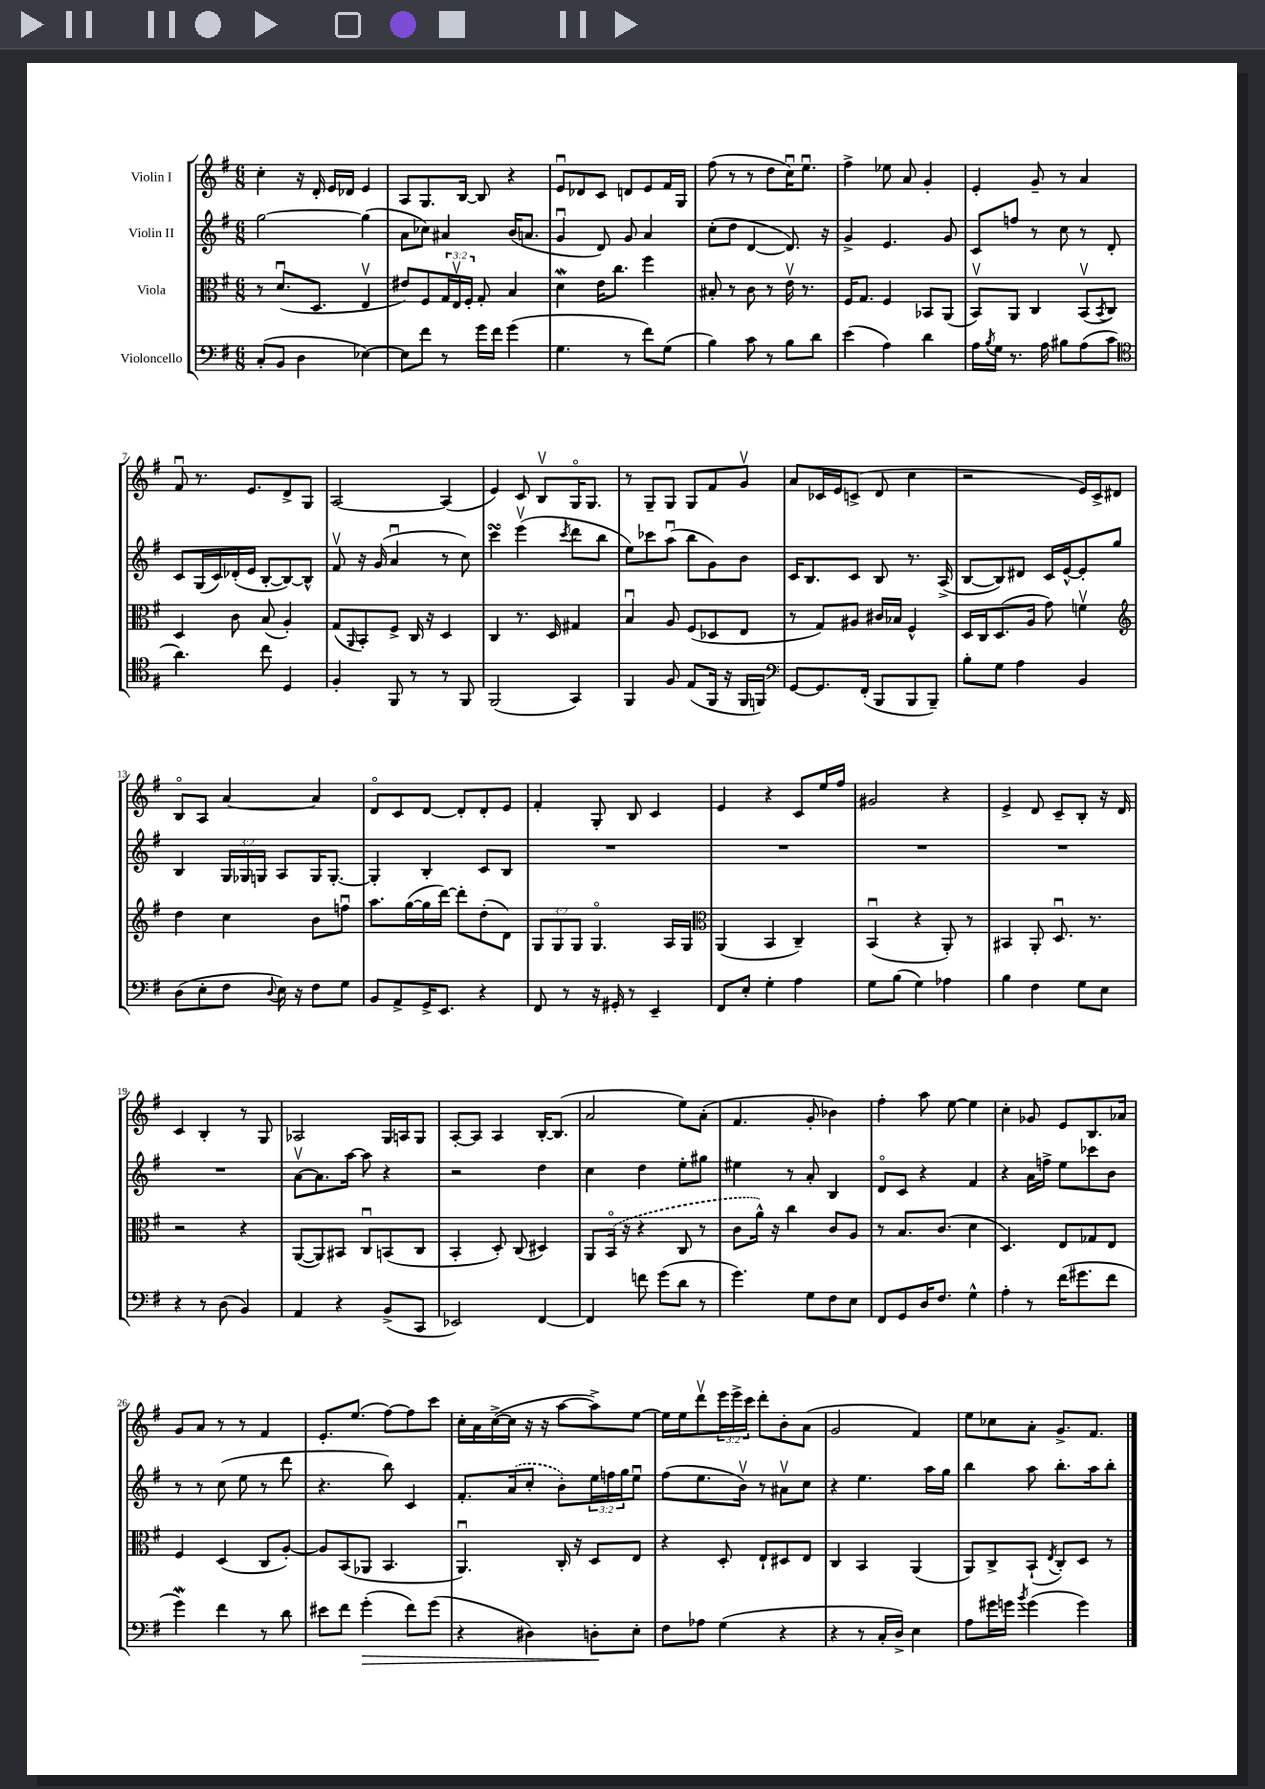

**kern	**kern	**kern	**kern
*staff4	*staff3	*staff2	*staff1
*clefF4	*clefC3	*clefG2	*clefG2
*k[f#]	*k[f#]	*k[f#]	*k[f#]
*M6/8	*M6/8	*M6/8	*M6/8
(8C'	8r	[2gg	4cc'
8BB	(8.du	.	.
4D	.	.	16r
.	8.D	.	16d'
.	.	.	16e
.	.	.	16d-
[4E-)	4Ev	(4gg]	4e
=	=	=	=
8E-]	8e#)	8a	8A
8f#	8F#	8cc-)	8.G
8r	24G	4a#	.
.	24Ev	.	.
.	.	.	[16B
.	24F#'	.	.
16g	8G'	.	8B]
16f#	.	.	.
(4g	4B	(16b	4r
.	.	8.a	.
=	=	=	=
4.G	4d	4gu	8eu
.	.	.	8d-
.	16e	8d)	8c
.	8.cc	.	.
8r	.	8g	8d
8f#)	4ff#	4a	8e
(8G	.	.	16f#
.	.	.	16G
=	=	=	=
4B)	8B#'	(8cc'	(8ff#
.	8r	8dd	8r
8c	8c	[4d	8r
8r	8r	.	8dd
8B	16ev	8.d])	16ccu)
.	8.r	.	8.eeu
8d	.	.	.
.	.	16r	.
=	=	=	=
(4e	16F#	4g^	4ff#^
.	8.G	.	.
4A)	4F#	4.e	8ee-
.	.	.	8a
4d	8BB-	.	4g'
.	(8AA	8g	.
=	=	=	=
16A	8BBv)	8c	4e'
8qB	.	.	.
16G	.	.	.
8.r	8AA	8ff	.
.	4C	8r	8g~
16A	.	.	.
8B#	.	8cc	8r
(8A	(8BBv	8r	4a
.	8qBB	.	.
8c	8C)	8d'	.
=	=	=	=
*clefC4	*	*	*
4.a)	4D	8c	8f#u
.	.	(16G	8.r
.	.	16c)	.
.	8c	(16d-'	.
.	.	16e	8.e
8cc	(8B	[8B'	.
4D	4A')	8B_)	8d^
.	.	8B^^]	8G
=	=	=	=
4F#'	(8G	8f#v	[2A
.	16qqAA	.	.
.	8BB')	16r	.
.	.	(16g	.
8FF#	8F#^	4au	.
8r	16C	.	.
.	16r	.	.
8r	4D	8r	(4A]
8FF#	.	8cc)	.
=	=	=	=
(2FF#	4C	4ccc	4e)
.	8.r	(4eeev	8c
.	.	.	8Bv
.	16D	.	.
.	.	8qccc	.
4GG)	4G#	8ddd	16Go
.	.	.	8.G
.	.	8bb	.
=	=	=	=
4FF#	4Bu	8ee)	8r
.	.	8ccc-	8G~
8F#	8A	(8aau	8G
(8E	(8F#	8bb	8G
16FF#	8D-	8g)	8f#
16r	.	.	.
16FF#	8E	8b	8gv
16FF)	.	.	.
=	=	=	=
*clefF4	*	*	*
[8GG	8r	16c	8a
.	.	8.B	.
8.GG]	8G)	.	16c-
.	.	.	16e
.	8A#	8c	(8c^
(16FF#'	.	.	.
8BBB	16c#	8B	8d
.	16B-	.	.
8BBB	4F#^^	8.r	4cc
8BBB~)	.	.	.
.	.	(16A^	.
=	=	=	=
8B'	16D	[8B	2r
.	16C	.	.
8G	(8.D	8B])	.
4A	.	8d#	.
.	16A	.	.
.	8g)	16c	.
.	.	[16e^^	.
4BB	4fv	8e']	16e)
.	.	.	16c^
.	.	8gg	8d#
=	=	=	=
*	*clefG2	*	*
(8D	4dd	4B	8Bo
8E'	.	.	8A
8F#	4cc	24G	[4a
.	.	24G-	.
.	.	24G	.
8qqD	.	.	.
16E)	.	8A	.
16r	.	.	.
8F#	8b	16G	4a]
.	.	[8.G'	.
8G	8ffu	.	.
=	=	=	=
8BB	8.aa	4G']	8do
8AA^	.	.	8c
.	([16gg	.	.
16GG^	16gg]	4B'	[8d
8.EE	[16ddd)	.	.
.	8ddd']	.	8d']
4r	(8dd'	8c	8d'
.	8d)	8B	8e
=	=	=	=
8FF#	12G	2.r	4f#'
.	12G	.	.
8r	.	.	.
.	12G	.	.
16r	4.Go	.	8G'
16GG#'	.	.	.
8r	.	.	8B
4EE~	.	.	4c
.	16A	.	.
.	16G	.	.
=	=	=	=
*	*clefC3	*	*
8FF#	(4AA	2.r	4e
8E'	.	.	.
4G'	4BB	.	4r
4A	4C~)	.	8c
.	.	.	16ee
.	.	.	16ff#
=	=	=	=
8G	(4BBu	2.r	2g#
(8B	.	.	.
4G)	4r	.	.
4A-	8AA')	.	4r
.	8r	.	.
=	=	=	=
4B	4BB#	2.r	4e^
4F#	8AA'	.	8d
.	8.Du	.	8c~
8G	.	.	8B'
.	8.r	.	.
8E	.	.	16r
.	.	.	16d
=	=	=	=
4r	2r	2.r	4c
8r	.	.	4B'
(8D	.	.	.
4BB)	4r	.	8r
.	.	.	8G
=	=	=	=
4AA	([8AA	[8av	2A-
.	8AA])	8.a]	.
4r	8BB#	.	.
.	.	[16aa	.
.	8Cu	8aa]	.
(8BB^	(8BB	4r	16G
.	.	.	16A
8CC	8C	.	8G
=	=	=	=
2EE-)	4BB'	2r	[8A'
.	.	.	8A]
.	8D')	.	4A
.	(8C	.	.
[4FF#	4D#)	4dd	[16B'
.	.	.	(8.B]
=	=	=	=
4FF#]	8AA	4cc	2a
.	(16BBo	.	.
.	16r	.	.
8f	4r	4dd	.
(8g	.	.	.
8d	8C	8ee'	8ee)
8r	8r	8gg#	(8a'
=	=	=	=
4.g)	8c	4ee#	4.f#
.	16a^^)	.	.
.	16r	.	.
.	4cc	8r	.
8G	.	8a'	8g'
8F#	8c	4B	4b-)
8E	8A	.	.
=	=	=	=
8FF#	8r	8do	4ff#'
8GG	8.B	8c	.
16D	.	4r	8aa
8.F#	(8.c	.	.
.	.	.	[8ee
4G^^	4d	4f#	4ee]
=	=	=	=
4A'	4.D)	4r	4cc'
8r	.	16a	8g-
.	.	16ff^	.
(16f#	8E	8ee	8e
8.g#	.	.	.
.	8G-	8ccc-	8.B
8f#	8E	8b	.
.	.	.	16a-
=	=	=	=
4g)	4F#	8r	8g
.	.	8r	8a
4f#	(4D	(8cc	8r
.	.	8ee	8r
8r	8C	8r	4f#
8d	[8A')	8ddd	.
=	=	=	=
8e#	8A]	4.r	8.e'
8f#	(8BB	.	.
.	.	.	(8.ee
(4g'	8AA-	.	.
.	4.BB	8bb)	[8ff#)
8f#)	.	4c	8ff#]
(8g	.	.	8ccc
=	=	=	=
4r	4.AAu)	8.f#'	16cc'
.	.	.	16a
.	.	.	([16cc^
.	.	(16a	16cc]
4D#)	.	8cc'	16r
.	.	.	16r
.	16C'	8b')	[8aa
.	16r	.	.
8D'	8D	24ee	8aa^])
.	.	24ff	.
.	.	24gg	.
8E'	8E	8eeu	[8ee
=	=	=	=
8F#	4r	(8ff#	16ee]
.	.	.	16ee
8A-	.	8.ee	8dddv
(4G	8D'	.	24eee
.	.	.	24eee^
.	.	16bv)	.
.	.	.	24ccc
.	8E`	8r	8ddd'
4r	8D#	8a#v	8b'
.	8E	8cc	(8a
=	=	=	=
4r	4C	4r	2g
8r	4BB	4.ee	.
16C'	.	.	.
16D^)	.	.	.
4E	(4AA	.	4f#)
.	.	16aa	.
.	.	16gg	.
=	=	=	=
8A	8AA)	4bb	8ee
16g#	8C^	.	8cc-
16g	.	.	.
8qb	.	.	.
(4g	(8BB`	8aa	8a'
.	8qE	.	.
.	8C')	8.bb'	8.g^
4g)	8D	.	.
.	.	16aa	8.f#
.	8r	8bb'	.
==	==	==	==
*-	*-	*-	*-
